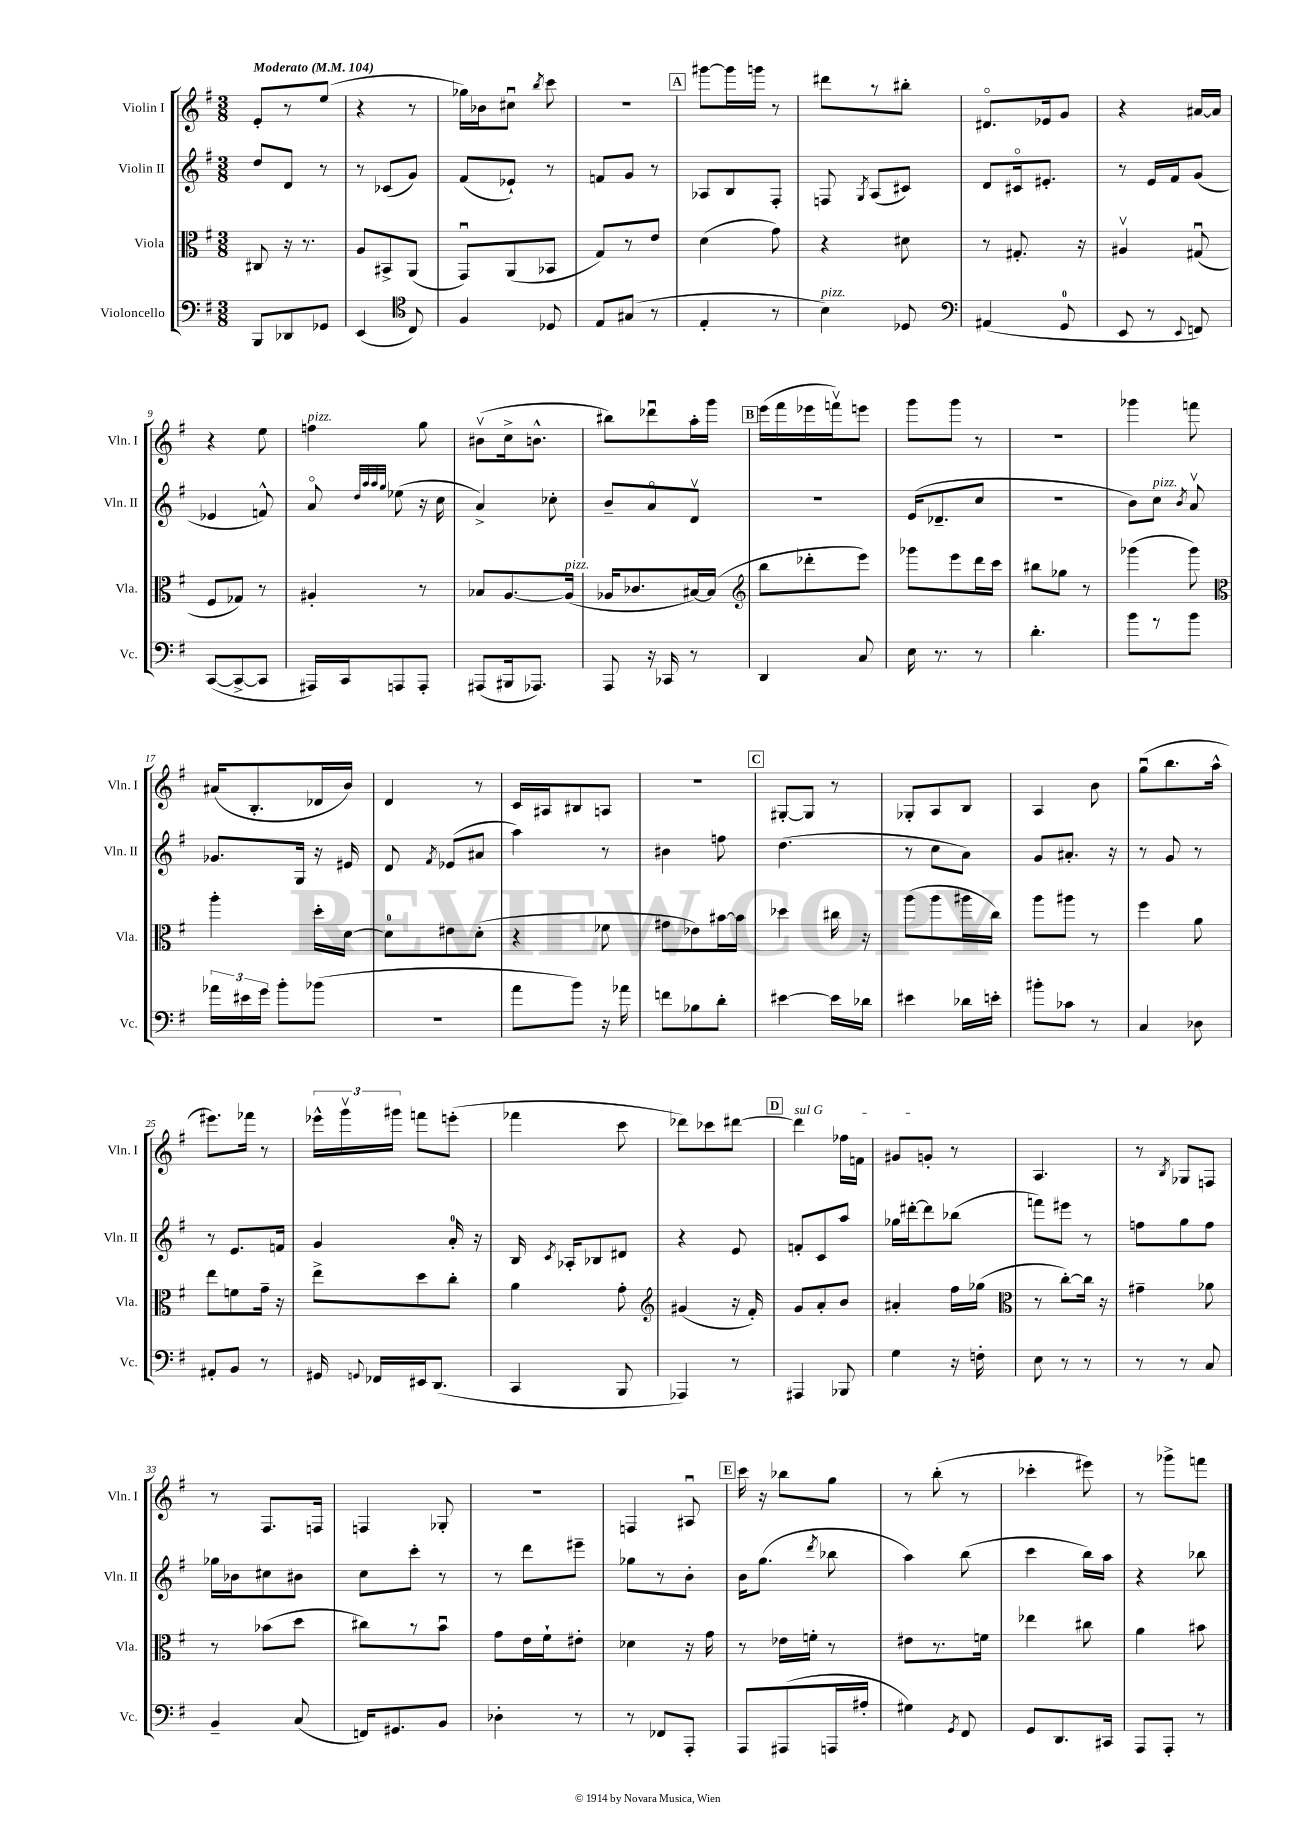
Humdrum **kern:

**kern	**kern	**kern	**kern
*part4	*part3	*part2	*part1
*staff4	*staff3	*staff2	*staff1
*I"Violoncello	*I"Viola	*I"Violin II	*I"Violin I
*I'Vc.	*I'Vla.	*I'Vln. II	*I'Vln. I
*clefF4	*clefC3	*clefG2	*clefG2
*k[f#]	*k[f#]	*k[f#]	*k[f#]
*M3/8	*M3/8	*M3/8	*M3/8
*MM104	*MM104	*MM104	*MM104
=1	=1	=1	=1
!	!	!	!LO:TX:a:B:t=Moderato
8BBB/L	8C#X/	8dd/L	8e'/L
8DD-X/	16r	8d/J	8r
.	8.r	.	.
8GG-X/J	.	8r	(8ee/J
=2	=2	=2	=2
(4EE/	8A/L	8r	4r
.	8BB#X^/	(8c-X/L	.
*clefC4	*	*	*
8C/)	(8AA/J	8g/J)	8r
=3	=3	=3	=3
4F#/	8GGu/L)	(8f#/L	16gg-X\LL)
.	.	.	16b-X\J
.	(8AA/	8e-X`/J)	8cc#Xu\J
.	.	.	8qbb/
8D-X/	8BB-X/J	8r	8ccc\
=4	=4	=4	=4
8E/L	8G/L)	8fn/L	4.r
(8G#X/J	8r	8g/J	.
8r	8e/J	8r	.
!!LO:REH:place=s1:t=A
=5	=5	=5	=5
4E'/	(4d\	8A-X/L	[8ggg#X\L
.	.	8B/	16ggg#\L]
.	.	.	16gggn\JJ
8r	8g\)	8F#'/J	8r
=6	=6	=6	=6
!LO:TX:a:i:t=pizz.	!	!	!
4B\)	4r	8Fn/	8ddd#X\L
.	.	8qG/	.
.	.	(8A/L	8r
8D-X/	8d#X\	8c#X/J)	8bb#X'\J
=7	=7	=7	=7
*clefF4	*	*	*
(4AA#X/	8r	8d/L	8.d#X/L
.	8.G#X'/	16c#X/k	.
.	.	8.e#X'/J	16e-X/k
8GG/	.	.	8g/J
.	16r	.	.
=8	=8	=8	=8
8EE/	4A#Xv/	8r	4r
8r	.	16e/LL	.
.	.	16f#/J	.
8qqEE/	.	.	.
8FFn/)	(8G#Xu/	(8g/J	[16a#X/LL
.	.	.	16a#/JJ]
!!LO:LB:g=z
=9	=9	=9	=9
([8CC/L	8F#/L	4e-X/	4r
8CC^/_	8G-X/J)	.	.
8CC/J]	8r	8fn^^/)	8ee\
=10	=10	=10	=10
!	!	!	!LO:TX:a:i:t=pizz.
16AAA#X/LL)	4A#X'/	8a/	4ffn\
16CC/J	.	.	.
.	.	32qqdd/LLL	.
.	.	32qqaa/	.
.	.	32qqaa/	.
.	.	32qqgg/JJJ	.
8AAAn/	.	(8ee-X\	.
8AAA'/J	8r	16r	8gg\
.	.	16cc\	.
=11	=11	=11	=11
(8AAA#X/L	8B-X/L	4a^/)	(8b#Xv\L
16BBB#X/k	[8.A/	.	16cc^\k
8.AAA-X/J)	.	.	8.bn^^\J
.	.	8cc-X'\	.
!	!LO:TX:a:i:t=pizz.	!	!
.	(16A/Jk]	.	.
=12	=12	=12	=12
8AAA/	16A-X/KL	8b~/L	8bb#X\L)
.	8.c-X/	.	.
16r	.	8a/	8ddd-Xu\
16CC-X/	.	.	.
8r	[16B#X/L)	8dv/J	16aa'\L
.	(16B#/JJ]	.	16ggg\JJ
!!LO:REH:place=s1:t=B
=13	=13	=13	=13
*	*clefG2	*	*
4DD/	8bb\L	4.r	(16eee\LL
.	.	.	16fff#\
.	8ddd-X'\	.	16eee-X\
.	.	.	16fffnv\J)
8C/	8eee\J)	.	8eeen\J
=14	=14	=14	=14
16E\	8ggg-X\L	(16e/KL	8ggg\L
8.r	.	8.d-X~/	.
.	8eee\	.	8ggg\J
8r	16ddd\L	8cc/J	8r
.	16ccc\JJ	.	.
=15	=15	=15	=15
4.d'\	8bb#X\L	4.r	4.r
.	8gg-X\J	.	.
.	8r	.	.
=16	=16	=16	=16
8b\L	(4ggg-X\	8b\L)	4ggg-X\
!	!	!LO:TX:a:i:t=pizz.	!
8r	.	8cc\J	.
.	.	8qb/	.
8b\J	8ggg-\)	8av/	8fffn\
!!LO:LB:g=z
=17	=17	=17	=17
*	*clefC3	*	*
24a-X\LL	4aa'\	8.g-X/L	(16a#X/KL
24e#X\	.	.	.
.	.	.	8.B'/
24g\JJ	.	.	.
8b'\L	.	.	.
.	.	16G/Jk	.
(8b-X\J	16dd'\LL	16r	16d-X/L
.	[16d\JJ	16e#X/	16b/JJ)
=18	=18	=18	=18
4.r	8d\L]	8d/	4d/
.	.	8qf#/	.
.	8e#X\	(8e-X/L	.
.	(8d'\J	8a#X/J	8r
=19	=19	=19	=19
8a\L	4r	4aa\)	16c/LL
.	.	.	16A#X/J
8b\J)	.	.	8B#X/
16r	8f-X\	8r	8An/J
16a-X\	.	.	.
=20	=20	=20	=20
8fn\L	8g#X\L	4b#X\	4.r
8B-X\	8e-X\)	.	.
8d'\J	[16b#X\L	8ffn\	.
.	16b#\JJ]	.	.
!!LO:REH:place=s1:t=C
=21	=21	=21	=21
[4e#X\	4dd-X\	(4.dd\	[8G#X'/L
.	.	.	8G#/J]
16e#\LL]	16cc#X\	.	8r
16d-X\JJ	16r	.	.
=22	=22	=22	=22
4e#X\	(8aa\L	8r	8G-X'/L
.	8aa\	8cc\L	8A/
16d-X\LL	16aa#X\L	8a\J)	8B/J
16en'\JJ	16cc\JJ)	.	.
=23	=23	=23	=23
8b#X'\L	8aa\L	8g/L	4A/
8c-X\J	8aa#X\J	8.a#X'/J	.
8r	8r	.	8b\
.	.	16r	.
=24	=24	=24	=24
4C/	4ff#\	8r	(8ggu\L
.	.	8g/	8.bb\
8D-X\	8a\	8r	.
.	.	.	16aa^^\Jk
!!LO:LB:g=z
=25	=25	=25	=25
8AA#X'/L	8ee\L	8r	8.eee#X\L)
8BB/J	8fn\	8.e/L	.
.	.	.	16fff-X\Jk
8r	16g~\Jk	.	8r
.	16r	16fn/Jk	.
=26	=26	=26	=26
16GG#X/	8ee^\L	4g/	24eee-X^^\LL
.	.	.	24gggv\
8qqGGn/	.	.	.
16FF-X/LL	.	.	.
.	.	.	24ggg#X\JJ
16EE#X/J	8dd\	.	8fffn\L
(8.DD/J	.	.	.
.	8cc'\J	16a'/	(8eeen'\J
.	.	16r	.
=27	=27	=27	=27
4CC/	4a\	16B/	4fff-X\
.	.	8qc/	.
.	.	16A-X'/KL	.
.	.	8B-X/	.
8BBB/	8g'\	8d#X/J	8ccc\
=28	=28	=28	=28
*	*clefG2	*	*
4AAA-X/)	(4g#X/	4r	8ddd-X\L)
.	.	.	8ccc-X\
8r	16r	8e/	[8ddd#X\J
.	16f#'/)	.	.
!!LO:REH:place=s1:t=D
=29	=29	=29	=29
!	!	!	!LO:TX:a:i:t=sul G
4AAA#X/	8g/L	8fn'/L	4ddd#\]
.	8a'/	8c/	.
8BBB-X/	8b/J	8aa/J	16ff-X\LL
.	.	.	16fn\JJ
=30	=30	=30	=30
4G\	4a#X'/	16gg-X\LL	8g#X/L
.	.	[16ddd#X'\J	.
.	.	8ddd#\]	8gn'/J
16r	16ff#\LL	(8bb-X\J	8r
16Fn'\	(16gg-X\JJ	.	.
=31	=31	=31	=31
*	*clefC3	*	*
8E\	8r	8fffn\L)	4.A/
8r	[8cc'\L)	8eee#X\J	.
8r	16cc\Jk]	8r	.
.	16r	.	.
=32	=32	=32	=32
8r	4g#X~\	8ffn\L	8r
.	.	.	8qB/
8r	.	8gg\	8G-X/L
8C/	8a-X\	8ff\J	8Fn/J
!!LO:LB:g=z
=33	=33	=33	=33
4BB~/	8r	16gg-X\LL	8r
.	.	16b-X\J	.
.	(8b-X\L	8cc#X\	8.F#/L
(8C/	8dd\J	8b#X\J	.
.	.	.	16Fn/Jk
=34	=34	=34	=34
16FFn/KL)	8cc#X\L)	8cc\L	4Fn/
8.GG#X/	.	.	.
.	8r	8ccc'\J	.
8BB/J	8bu\J	8r	8G-X'/
=35	=35	=35	=35
4D-X'\	8g\L	8r	4.r
.	16e\L	8ddd\L	.
.	16f#`\J	.	.
8r	8e#X'\J	8eee#X~\J	.
=36	=36	=36	=36
8r	4d-X\	8gg-X\L	4Fn/
8FF-X/L	.	8r	.
8AAA'/J	16r	8b'\J	8A#Xu/
.	16g\	.	.
!!LO:REH:place=s1:t=E
=37	=37	=37	=37
8AAA/L	8r	16b\KL	16ccc\
.	.	(8.gg\J	16r
(8AAA#X/	16e-X\LL	.	8bb-X\L
.	16fn'\JJ	.	.
.	.	8qddd/	.
16AAAn/L	8r	8bb-X\	8gg\J
16A#X'/JJ	.	.	.
=38	=38	=38	=38
4G#X\)	8e#X\L	4aa\)	8r
.	8.r	.	(8bb'\
8qGG/	.	.	.
8FF#/	.	(8bb\	8r
.	16fn\Jk	.	.
=39	=39	=39	=39
8GG/L	4ee-X\	4ccc\	4ccc-X'\
8.DD/	.	.	.
.	8cc#X\	16bb\LL)	8eee#X\)
16CC#X/Jk	.	16aa\JJ	.
=40	=40	=40	=40
8AAA/L	4a\	4r	8r
8AAA'/J	.	.	8ggg-X^\L
8r	8b#X\	8bb-X\	8fffn\J
==	==	==	==
*-	*-	*-	*-
